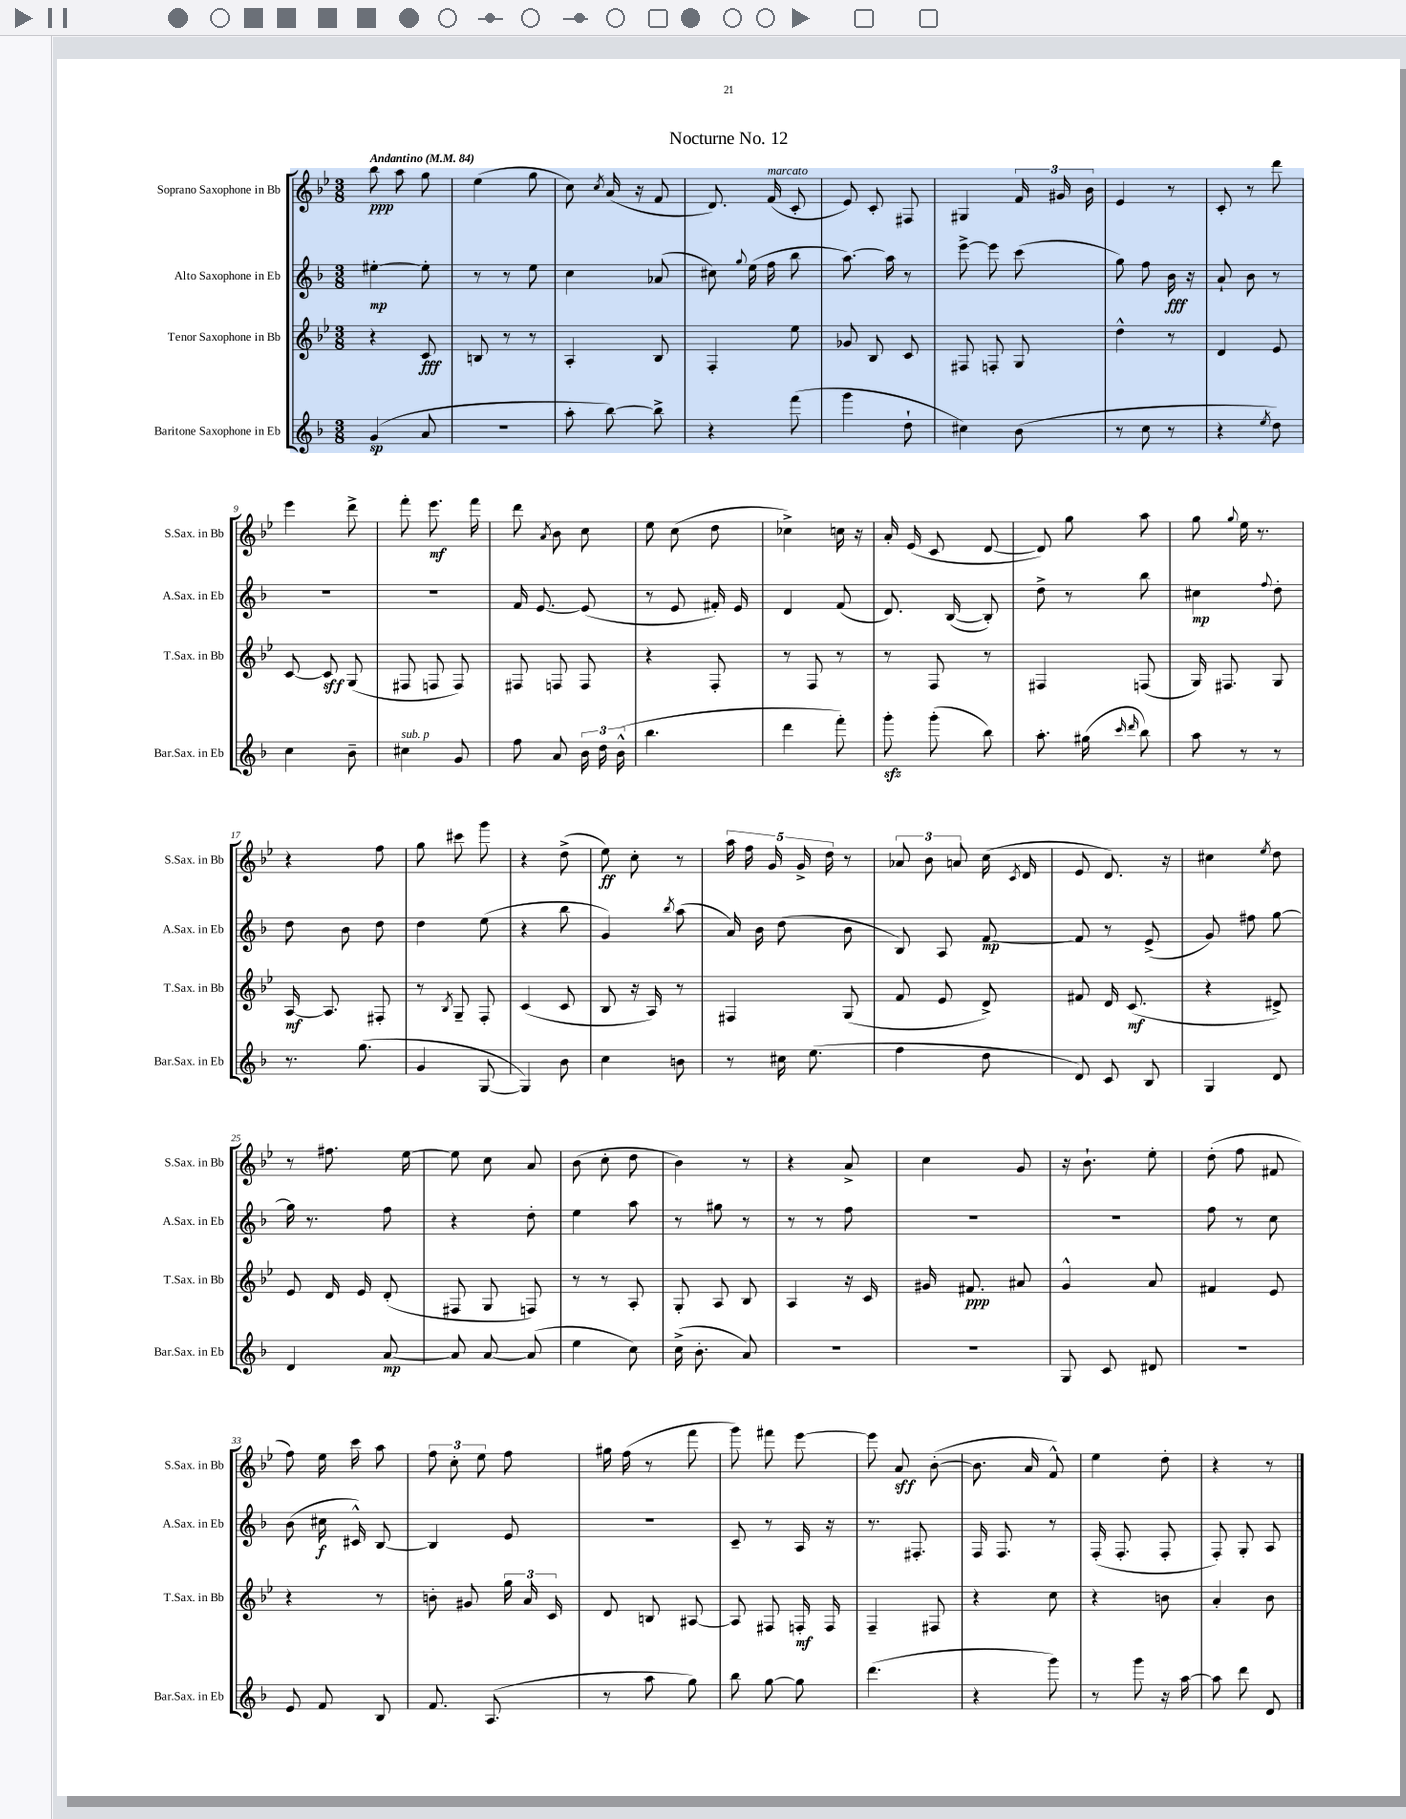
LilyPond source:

\header { title = "Nocturne No. 12" }
<<
\new StaffGroup <<
\new Staff = "s0" \with { instrumentName = "Soprano Saxophone in Bb" shortInstrumentName = "S.Sax. in Bb" } {
    \clef treble \key bes \major \numericTimeSignature \time 3/8 \tempo "Andantino" 4 = 84
    \autoBeamOff bes''8\ppp a''8 g''8 |
    ees''4( g''8 |
    c''8) \acciaccatura { c''8 } a'16( r16 f'8 |
    d'8.) f'16^\markup { \italic "marcato" }( c'8-. |
    ees'8) c'8-. fis8 |
    gis4 \tuplet 3/2 { f'16 gis'16 bes'16 } |
    ees'4 r8 |
    c'8-. r8 d'''8 |
    ees'''4 d'''8-> |
    f'''8-. ees'''8.\mf f'''16 |
    d'''8 \acciaccatura { a'8 } bes'8 c''8 |
    ees''8 c''8( d''8 |
    ces''4->) c''16 r16 |
    a'16-. ees'16( c'8 d'8~ |
    d'8) g''8 a''8 |
    g''8 \appoggiatura { g''8 } ees''16 r8. |
    r4 f''8 |
    g''8 cis'''8 g'''8 |
    r4 d''8->( |
    ees''8\ff) c''8-. r8 |
    \tuplet 5/4 { a''16 f''16 g'16 g'16-> d''16 } r8 |
    \tuplet 3/2 { aes'8 bes'8 a'8 } c''16( \acciaccatura { c'8 } d'16 |
    ees'8 d'8.) r16 |
    cis''4 \acciaccatura { ees''8 } d''8 |
    r8 fis''8. ees''16~ |
    ees''8 c''8 a'8 |
    bes'8( c''8-. d''8 |
    bes'4) r8 |
    r4 a'8-> |
    c''4 g'8 |
    r16 bes'8.-! ees''8-. |
    d''8-.( f''8 fis'8 |
    f''8) ees''16 c'''16 a''8 |
    \tuplet 3/2 { f''8 c''8-. ees''8 } f''8 |
    gis''16 f''16( r8 f'''8 |
    g'''8) fis'''8 ees'''8~ |
    ees'''8 a'8\sff bes'8~-.( |
    bes'8. a'16 f'8-^) |
    ees''4 d''8-. |
    r4 r8 \bar "|." |
}
\new Staff = "s1" \with { instrumentName = "Alto Saxophone in Eb" shortInstrumentName = "A.Sax. in Eb" } {
    \clef treble \key f \major \numericTimeSignature \time 3/8
    \autoBeamOff eis''4~-.\mp eis''8-. |
    r8 r8 e''8 |
    c''4 aes'8( |
    cis''8) \appoggiatura { g''8 } e''16( f''16 bes''8 |
    a''8.~) a''16 r8 |
    e'''8~-> e'''8 c'''8( |
    g''8) f''8 bes'16\fff r16 |
    a'8-! bes'8 r8 |
    R4. |
    R4. |
    f'16 e'8.~ e'8( |
    r8 e'8 fis'16-.) e'16 |
    d'4 f'8( |
    d'8.) bes16~( bes8-.) |
    d''8-> r8 bes''8 |
    cis''4\mp \appoggiatura { f''8 } d''8-. |
    d''8 bes'8 d''8 |
    d''4 e''8( |
    r4 bes''8 |
    g'4) \acciaccatura { bes''8 } a''8( |
    a'16) bes'16 d''8( bes'8 |
    bes8) a8 f'8~\mp |
    f'8 r8 e'8->( |
    g'8) fis''8 g''8~ |
    g''16 r8. f''8 |
    r4 d''8-. |
    e''4 a''8 |
    r8 gis''8 r8 |
    r8 r8 f''8 |
    R4. |
    R4. |
    f''8 r8 c''8 |
    bes'8( cis''16\f cis'16-^) bes8~ |
    bes4 e'8 |
    R4. |
    c'8-- r8 a16 r16 |
    r8. fis8.-. |
    f16 f8. r8 |
    f16-.( f8.-. f8-. |
    f8-.) g8-. a8 \bar "|." |
}
\new Staff = "s2" \with { instrumentName = "Tenor Saxophone in Bb" shortInstrumentName = "T.Sax. in Bb" } {
    \clef treble \key bes \major \numericTimeSignature \time 3/8
    \autoBeamOff r4 c'8\fff |
    b8 r8 r8 |
    a4-. bes8 |
    f4-. ees''8 |
    ges'8 bes8 c'8 |
    fis8 f8-. g8 |
    d''4-^ r8 |
    d'4 ees'8 |
    c'8~ c'8\sff g8( |
    fis8 f8 f8) |
    fis8 f8 f8 |
    r4 f8-. |
    r8 f8 r8 |
    r8 f8 r8 |
    fis4 f8( |
    g16) fis8. g8 |
    a16~\mf a8. fis8-. |
    r8 \acciaccatura { bes8 } g8-- f8-. |
    c'4( c'8 |
    bes8 r16 a16) r8 |
    fis4 g8( |
    f'8 ees'8 d'8->) |
    fis'8 d'16 c'8.\mf( |
    r4 dis'8->) |
    ees'8 d'16 ees'16 d'8-.( |
    fis8 g8 f8) |
    r8 r8 a8-. |
    g8-. a8 bes8 |
    a4 r16 c'16 |
    gis'16 fis'8.\ppp ais'8 |
    g'4-^ a'8 |
    fis'4 ees'8 |
    r4 r8 |
    b'8-. gis'8 \tuplet 3/2 { g''16 a'16 c'16 } |
    d'8 b8 ais8~ |
    ais8 fis8 f16-.\mf f16 |
    f4-- fis8 |
    r4 c''8 |
    r4 b'8 |
    a'4-. bes'8 \bar "|." |
}
\new Staff = "s3" \with { instrumentName = "Baritone Saxophone in Eb" shortInstrumentName = "Bar.Sax. in Eb" } {
    \clef treble \key f \major \numericTimeSignature \time 3/8
    \autoBeamOff g'4\sp( a'8 |
    R4. |
    a''8-. bes''8~) bes''8-> |
    r4 f'''8( |
    g'''4 d''8-! |
    cis''4) bes'8( |
    r8 c''8 r8 |
    r4 \acciaccatura { e''8 } d''8) |
    c''4 bes'8-- |
    cis''4^\markup { \italic "sub. p" } g'8 |
    f''8 a'8 \tuplet 3/2 { bes'16 d''16 bes'16-^( } |
    bes''4. |
    d'''4 f'''8-.) |
    g'''8-.\sfz g'''8-.( bes''8) |
    a''8.-. gis''16( \grace { c'''16 d'''16 } bes''8) |
    a''8 r8 r8 |
    r8. g''8.( |
    g'4 g8~ |
    g4) bes'8 |
    c''4 b'8 |
    r8 cis''16 e''8.( |
    f''4 d''8 |
    d'8) c'8 bes8 |
    g4 d'8 |
    d'4 a'8~\mp |
    a'8 a'8~ a'8( |
    e''4 c''8) |
    c''16->( bes'8.-. a'8) |
    R4. |
    R4. |
    g8 c'8 dis'8 |
    r4. |
    e'8 f'8 bes8 |
    f'8. a8.( |
    r8 a''8 g''8) |
    bes''8 g''8~ g''8 |
    d'''4.( |
    r4 g'''8) |
    r8 g'''8 r16 a''16~ |
    a''8 d'''8 d'8 \bar "|." |
}
>>
>>
